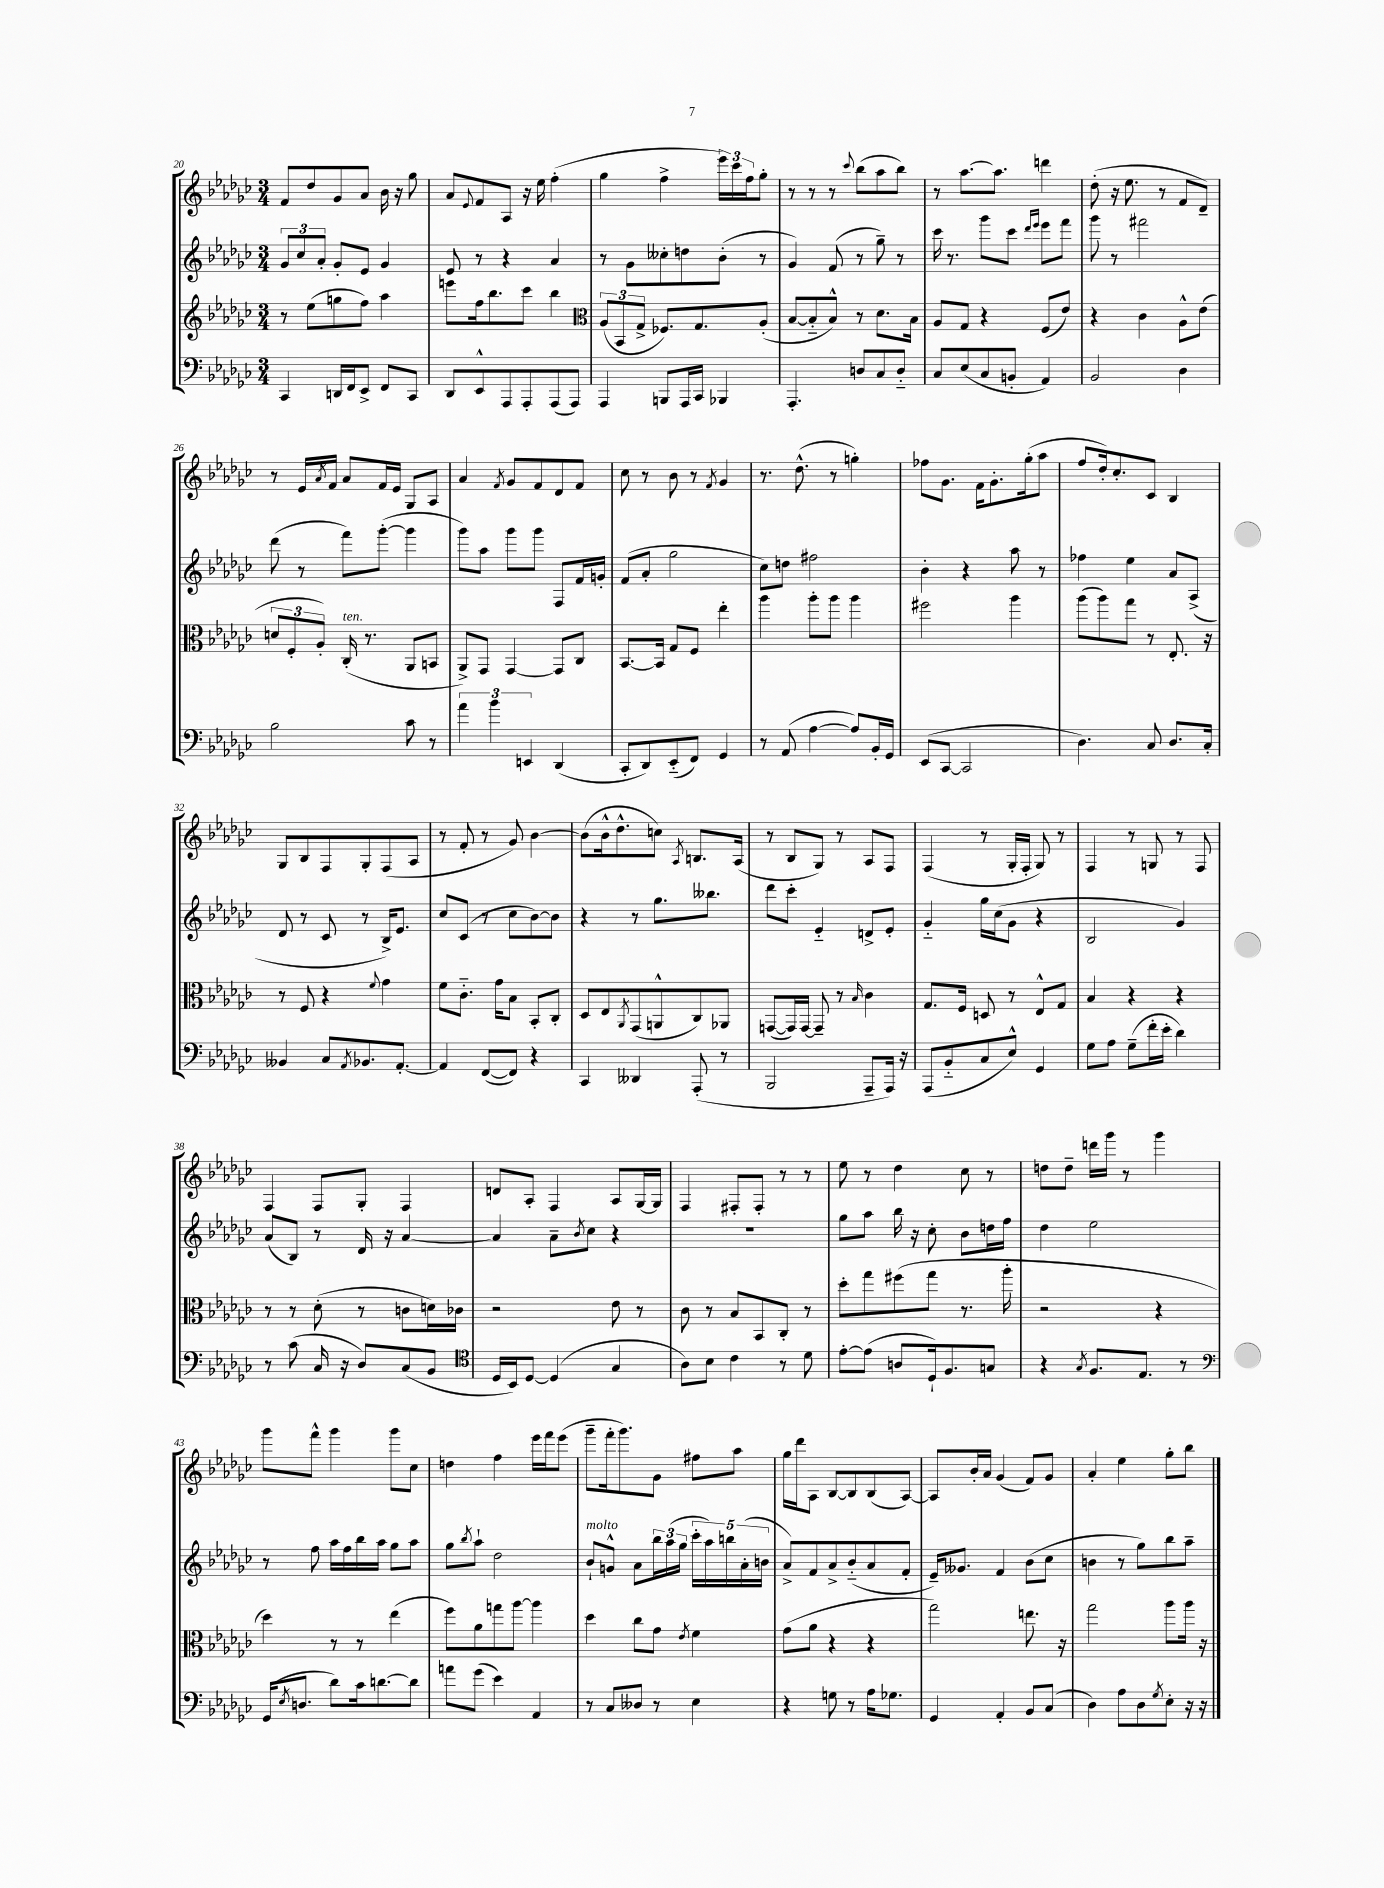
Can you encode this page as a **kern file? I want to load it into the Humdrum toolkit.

**kern	**kern	**kern	**kern
*staff4	*staff3	*staff2	*staff1
*clefF4	*clefG2	*clefG2	*clefG2
*k[b-e-a-d-g-c-]	*k[b-e-a-d-g-c-]	*k[b-e-a-d-g-c-]	*k[b-e-a-d-g-c-]
*M3/4	*M3/4	*M3/4	*M3/4
4CC-	8r	12g-	8f
.	.	12cc-	.
.	(8ee-	.	8dd-
.	.	12a-'	.
16DD	8gg	8g-'	8g-
16FF	.	.	.
8EE-^	8ff)	8e-	8a-
8FF	4aa-	4g-	16b-
.	.	.	16r
8CC-	.	.	8gg-
=	=	=	=
8DD-	8eee	8e-	8a-
.	.	.	8qqe-
8EE-^^	16ff	8r	8f
.	8.bb-	.	.
8AAA-	.	4r	8A-
8AAA-'	8ccc-	.	16r
.	.	.	16ee-
(8AAA-	4bb-	4a-	(4ff'
8AAA-)	.	.	.
=	=	=	=
*	*clefC3	*	*
4AAA-	(12A-	8r	4gg-
.	12BB-	.	.
.	.	8g-	.
.	12G-^	.	.
8BBB	8.F-)	8cc--'	4ff^
16AAA-	.	8dd	.
16CC-	8.G-	.	.
4BBB-	.	(8b-'	24eee-)
.	.	.	24ccc-
.	.	.	24ff
.	(8A-'	8r	8gg-'
=	=	=	=
4.AAA-'	[8B-	4g-)	8r
.	8B-'~]	.	8r
.	8B-^^)	(8f	8r
.	.	.	8qqccc-
8D	8r	8r	(8bb-
8C-	8.d-	8gg-~)	8aa-
8D'~	.	8r	8bb-)
.	16B-	.	.
=	=	=	=
8C-	8A-	16ccc-	8r
.	.	8.r	.
(8E-	8G-	.	[8.aa-
8C-	4r	8ggg-	.
.	.	.	8.aa-]
8BB'	.	8ccc-	.
.	.	16qqddd-	.
.	.	16qqeee-	.
4AA-)	(8F	8eee-	4ddd
.	8e-)	8fff	.
=	=	=	=
2BB-	4r	8ggg-	(8dd-'
.	.	8r	16r
.	.	.	8.ee-
.	4c-	2fff#	.
.	.	.	8r
4D-	8A-^^	.	8f
.	(8e-	.	8d-~)
=	=	=	=
2B-	12d	(8ddd-	8r
.	12F'	.	.
.	.	8r	16e-
.	12A-')	.	.
.	.	.	8qa-
.	.	.	16f
.	(16C-'	8fff)	8a-
.	8.r	.	.
.	.	([8ggg-'	16f
.	.	.	16e-
8c-	8AA-	4ggg-]	8G-
8r	8BB	.	8A-
=	=	=	=
6a-	8AA-^)	8ggg-)	4a-
.	8GG-	8aa-	.
6b-	.	.	.
.	.	.	8qf
.	[4GG-	8ggg-	8g-
6EE	.	.	.
.	.	8ggg-	8f
(4DD-	8GG-]	8F	8d-
.	8C-	16f	8f
.	.	16g'	.
=	=	=	=
8CC-'	[8.BB-	(8f	8cc-
8DD-)	.	8a-'	8r
.	16BB-]	.	.
(8EE-'~	8G-	2gg-	8b-
8FF)	8F	.	8r
.	.	.	8qf
4GG-	4ee-'	.	4g-
=	=	=	=
8r	4aa-	8cc-)	8.r
(8AA-	.	8dd	.
.	.	.	(8.dd-^^
[4A-	8aa-'	2ff#	.
.	8aa-	.	8r
8A-])	4aa-	.	4gg')
16BB-'	.	.	.
16GG-	.	.	.
=	=	=	=
(8EE-	2ff#	4b-'	8ff-
[8CC-	.	.	8.g-
2CC-]	.	4r	.
.	.	.	16f
.	.	.	8.g-'
.	4aa-	8aa-	.
.	.	.	(16gg-'
.	.	8r	8aa-
=	=	=	=
4.D-)	(8aa-	4ff-	8ff
.	8aa-)	.	16dd-')
.	.	.	8.cc-'
.	8gg-	4ee-	.
8C-	8r	.	8c-
8.D-	8.E-'	8a-	4B-
.	.	(8A-^	.
16C-'	16r	.	.
=	=	=	=
4BB--	8r	8d-	8G-
.	8F	8r	8B-
8C-	4r	8c-	8F
8qAA-	.	.	.
8.BB-	.	8r	8G-'
.	8qqf	.	.
.	4g-	16B-^)	(8F
[8.AA-'	.	8.e-	.
.	.	.	8A-
=	=	=	=
4AA-]	8f	8cc-	8r
.	8.c-'~	(8c-	8f'
([8FF	.	8r	8r
.	16g-	.	.
8FF])	8B-	8cc-	8g-)
4r	8BB-'	[8b-)	[4b-
.	8C-'	8b-]	.
=	=	=	=
4CC-	8D-	4r	(8b-]
.	8E-	.	16b-^^
.	.	.	8.dd-^^
.	8qAA-	.	.
4DD--	(8GG-	8r	.
.	8AA^^	8.gg-	8cc)
.	.	.	8qA-
(8AAA-'	8C-)	.	8.B
.	.	8.bb--	.
8r	8AA-	.	.
.	.	.	(16A-
=	=	=	=
2BBB-	([8GG	8ddd-	8r
.	16GG])	8ccc-'	8B-
.	[16GG	.	.
.	8GG~]	4e-'~	8G-)
.	8r	.	8r
.	16qqB-	.	.
8AAA-~	4c-	8d^	8A-
16AAA-)	.	8e-'	8F
16r	.	.	.
=	=	=	=
(8AAA-	8.G-	4g-'~	(4F
8BB-'~	.	.	.
.	16F	.	.
8C-	8D	16gg-	8r
.	.	(16cc-	.
8E-^^)	8r	8g-	16G-'
.	.	.	16F'
4GG-	8E-^^	4r	8G-)
.	8G-	.	8r
=	=	=	=
8G-	4B-	2B-	4F
8A-	.	.	.
(8G-~	4r	.	8r
16f'	.	.	8G
16e-'	.	.	.
4d-)	4r	4g-)	8r
.	.	.	8F
=	=	=	=
8r	8r	(8a-	4F
(8c-	8r	8B-)	.
16C-	(8d-'	8r	8F
16r	.	.	.
8D-)	8r	16d-	8G-'
.	.	16r	.
(8C-	8c	[4a-	4F
8BB-	16d)	.	.
.	16c-	.	.
=	=	=	=
*clefC4	*	*	*
16D-	2r	4a-]	8d
16BB-)	.	.	.
[8D-	.	.	8A-'
(4D-]	.	8a-~	4F
.	.	8qb-	.
.	.	8cc-	.
4G-	8e-	4r	8A-
.	8r	.	[16G-
.	.	.	16G-]
=	=	=	=
8A-)	8c-	2.r	4F
8B-	8r	.	.
4c-	8B-	.	8F#'
.	8BB-	.	8F#'
8r	8C-'	.	8r
8d-	8r	.	8r
=	=	=	=
[8e-'	8dd-'	8gg-	8ee-
(8e-]	8gg-	8aa-	8r
8A	(8ff#	16bb-	4dd-
.	.	16r	.
16D-`)	8gg-	8cc-'	.
8.F	.	.	.
.	8.r	8b-	8cc-
8G	.	16dd	8r
.	16aa-'	16ff	.
=	=	=	=
4r	2r	4dd-	8dd
.	.	.	8dd~
8qG-	.	.	.
8.F	.	2ee-	16ddd
.	.	.	16ggg-
.	.	.	8r
8.E-	.	.	.
.	4r	.	4ggg-
8r	.	.	.
=	=	=	=
*clefF4	*	*	*
(16GG-	4dd-)	8r	8ggg-
8qE-	.	.	.
8.D	.	.	.
.	.	8ff	8fff^^
8d-)	8r	16aa-	4ggg-
.	.	16ff	.
16c-	8r	16bb-	.
[8.d	.	16aa-	.
.	(4ee-	8gg-	8ggg-
8d]	.	8aa-	8cc-
=	=	=	=
8a	8ff)	8gg-	4dd
.	.	8qbb-	.
(8g-	8a-	8aa-`	.
4e-)	8gg	2dd-	4ff
.	[8aa-	.	.
4AA-	4aa-]	.	16eee-
.	.	.	16fff
.	.	.	(8eee-
=	=	=	=
8r	4dd-	8b-`	8ggg-~
8C-	.	8g^^	16fff'
.	.	.	8.ggg-)
8D--	8cc-	8a-	.
8r	8g-	24bb-	8g-
.	.	(24aa-	.
.	.	24gg-	.
.	8qe-	.	.
4E-	4f	20ccc-'	8ff#
.	.	20aa-)	.
.	.	20bb	.
.	.	.	8aa-
.	.	(20a-'	.
.	.	20b	.
=	=	=	=
4r	(8g-	8a-^)	16gg-
.	.	.	16ddd-
.	8a-	8f	8A-
8G	4r	8a-^	[8B-
8r	.	(8b-'~	8B-]
16A-	4r	8a-	(8B-
8.G-	.	.	.
.	.	8f'	[8A-)
=	=	=	=
4GG-	2gg-)	16e-~)	8A-]
.	.	8.g--	.
.	.	.	16b-'
.	.	.	16a-
4AA-'	.	4f	(4g-
8BB-	8.ee	(8b-	8f)
(8C-	.	8cc-	8g-
.	16r	.	.
=	=	=	=
4D-)	2gg-	4b	4a-'
8A-	.	8r	4ee-
8D-	.	8gg-)	.
8qG-	.	.	.
8E-'	8aa-	8bb-	8gg-'
16r	16aa-	8aa-~	8bb-
16r	16r	.	.
==	==	==	==
*-	*-	*-	*-
